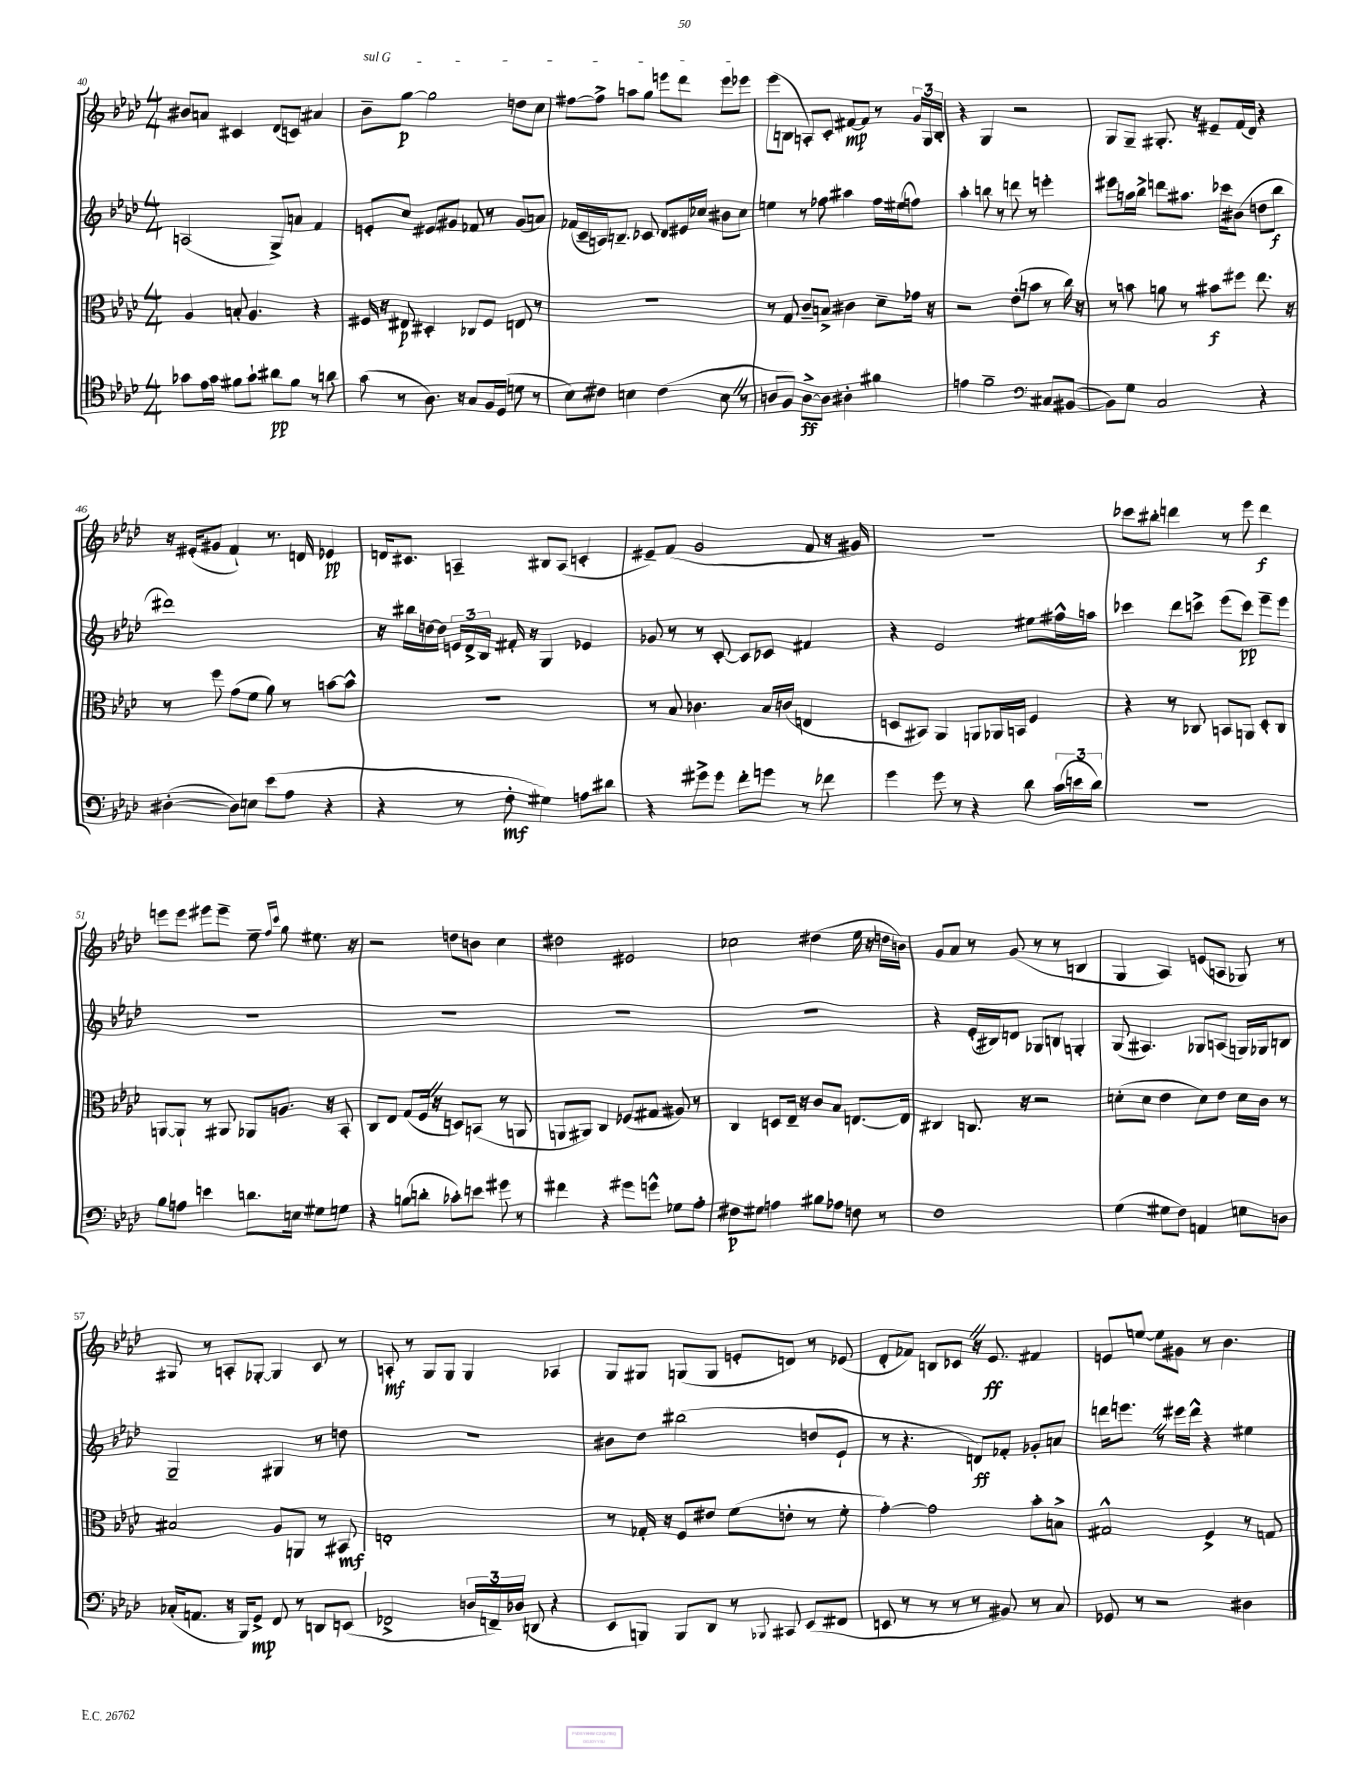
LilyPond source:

<<
\new StaffGroup <<
\new Staff = "s0" {
    \clef treble \key aes \major \numericTimeSignature \time 4/4
    \autoBeamOff bis'8[ a'8] cis'4 des'8[( c'8]) ais'4 |
    \once \override TextSpanner.bound-details.left.text = \markup { \italic "sul G" } bes'8[--\startTextSpan g''8]~\p g''2 d''8[ c''8] |
    fis''8[~ fis''8]-> a''8[ g''8] e'''8[ des'''8] e'''8[ ees'''8]\stopTextSpan |
    ees'''8[( b8] a8[-.) c'8]-. fis'8[~\mp fis'8] r8 \tuplet 3/2 { g'16[ g16 b16]-. } |
    r4 g4 r2 |
    g8[ g8]-- gis8.-. r16 eis'8[-- f'16( des'16]) r4 |
    r16 eis'16[-.( gis'8] f'4-!) r8. d'16 ees'4\pp |
    d'16[ cis'8.] a4-- bis8[ a8]( c'4-. |
    eis'8[--) f'8]( g'2 f'8 r16 gis'16) |
    R1 |
    ces'''8[ bis''8]-. d'''4 r8 ees'''8 d'''4\f |
    e'''8[ e'''8] eis'''8[ eis'''8]-- ees''8-- \grace { f''16[ c'''16] } g''8 eis''8. r16 |
    r2 d''8[ b'8] c''4 |
    dis''2 eis'2 |
    ces''2 dis''4( ees''16 r16 d''16[ b'16]) |
    g'8[ aes'8] r8 g'8( r8 r8 b4 |
    g4 aes4) e'8[( a8] ges8) r8 |
    gis8 r8 a8[-. ges8]~-. ges4 c'8 r8 |
    a8-.\mf r8 g8[ g8] g4 aes4 |
    g8[ gis8] g8[( g8] e'8[-. d'8]) r8 ees'8( |
    des'8[-. fes'8]) b8[ ces'8] \once \override BreathingSign.text = \markup { \musicglyph "scripts.caesura.straight" } \breathe r16 ees'8.\ff fis'4 |
    e'8[ e''8]~ e''8[ gis'8] r8 bes'4. \bar "|." |
}
\new Staff = "s1" {
    \clef treble \key aes \major \numericTimeSignature \time 4/4
    \autoBeamOff a2( g8[->) a'8] f'4 |
    e'8[-. c''8] eis'8[ gis'8] fes'8 r8 gis'8[( a'8]) |
    fes'16[( c'16-- a16) b8.]-- ces'8 des'8[ eis'16 ces''16] bis'8[ ces''8] |
    e''4 r8 fes''8 ais''4 fes''16[ eis''16( f''8]) |
    aes''4-. b''8 r8 d'''8 r8 e'''4-. |
    eis'''8[ a''16 bes''16]-> d'''8[ ais''8.] ces'''16[ bis'8]( d''8[ bes''8]\f |
    dis'''1) |
    r16 bis''16[ d''16~ d''16] \tuplet 3/2 { e'16[ des'16-> bes16] } fis'16-. r16 g4 ees'4 |
    ges'8 r8 r8 c'8~-. c'8[ ces'8] fis'4 |
    r4 ees'2 eis''8[ fis''16-^ a''16] |
    ces'''4 des'''8[ c'''8]-> ees'''8[( c'''8]\pp) ees'''8[-- ees'''8] |
    R1 |
    R1 |
    R1 |
    R1 |
    r4 ees'16[-.( bis16) d'8] ges8[ b8] g4-. |
    g8( ais4.) ges8[ a8]( g16[) ges16 b8] |
    g2-- gis4 r8 d''8 |
    R1 |
    bis'8[ des''8] bis''2( d''8[ ees'8]-! |
    r8 r4. d'8[\ff) fes'8]-. ges'8[-. a'8] |
    d'''16[ e'''8.] \once \override BreathingSign.text = \markup { \musicglyph "scripts.caesura.straight" } \breathe r8 eis'''16[ d'''16]-^ r4 eis''4 \bar "|." |
}
\new Staff = "s2" {
    \clef alto \key aes \major \numericTimeSignature \time 4/4
    \autoBeamOff aes4 b8-. aes4. r4 |
    fis16 r16 eis8\p dis4-. ces8[ fis8] e8 r8 |
    R1 |
    r8 g8 c'8[-- b8]-> cis'4 des'8[-- ges'16] r16 |
    r2 ees'8[-.( b'8] r8 c''16) r16 |
    r8 b'8 a'8 r8 bis'8[\f fis''8] ees''8. r16 |
    r8 f''8 g'8[( f'8] aes'8) r8 b'8[~ b'8]-^ |
    R1 |
    r8 bes8 ces'4. bes16[ c'16]( e4 |
    d8[ bis,8]) aes,4 a,8[ aes,16 b,16] f4 |
    r4 r8 ces8 b,8[ a,8] des8[-. ces8] |
    a,8[~ a,8]-! r8 ais,8 aes,8[ a8.] r16 bes,8-. |
    c8[ ees8] g8[( f16] \once \override BreathingSign.text = \markup { \musicglyph "scripts.caesura.straight" } \breathe r16 d8[) b,8]( r8 a,8 |
    a,8[ ais,8]) c4 fes8[( gis8] ais8) r8 |
    c4 d8[ ees16]-- r16 c'8[ bes8] e8.[~ e16] |
    cis4 c8. r16 r2 |
    d'8[-.( d'8] ees'4 d'8[) ees'8] d'16[ c'16] r8 |
    bis2 aes8[ a,8] r8 bis,8\mf |
    e1-. |
    r8 ges16-. r16 f8[ eis'8] f'8[( e'8]-. r8 f'8-. |
    g'4~-.) g'2 bes'8[-. b8]-> |
    gis2-^ f4-> r8 g8 \bar "|." |
}
\new Staff = "s3" {
    \clef tenor \key aes \major \numericTimeSignature \time 4/4
    \autoBeamOff ges'8[ ees'16 ges'16] fis'8[ ges'8]-! ais'8[\pp fis'8] r8 a'8 |
    g'8( r8 aes8.) r16 g8[ f16 des16]( d'8 r8 |
    bes8[) cis'8] b4 cis'4( b8 \once \override BreathingSign.text = \markup { \musicglyph "scripts.caesura.straight" } \breathe r8 |
    a8[ f8]) a8[~->\ff a8] ais4-. fis'4 |
    e'4 f'2-- \clef bass cis8[ bis,8]~( |
    bis,8[) g8] c2 r4 |
    dis4~-.( dis8[) e8] ees'8[( aes8] r4 |
    r4 r8 f8-.\mf gis4) a8[ dis'8] |
    r4 gis'8[-> gis'8] f'8[-. g'8] r8 fes'8 |
    g'4 g'8 r8 r4 des'8 \tuplet 3/2 { c'16[( e'16 des'16]) } |
    R1 |
    bes8[ a8] e'4 d'8.[ e16] gis8[ g8] |
    r4 b8[( d'8]-. ces'8[-.) e'8] gis'8 r8 |
    fis'4 r4 gis'8[ g'8]-^ ges8[ aes8]-. |
    fis8[\p gis8] a4 bis8[ aes8] f8 r8 |
    f1 |
    g4( gis8[ f8]) a,4 e8[ d8] |
    ces16[-.( a,8.] r16 bes,,16[) g,8]->\mp f,8 r8 d,8[ e,8]( |
    fes,2-> \tuplet 3/2 { d16[ f,16--) des16]( } d,8 r4 |
    ees,8[ b,,8]) b,,8[ des,8] r8 \appoggiatura { bes,,8 } cis,8 ees,8[( fis,8] |
    e,8 r8 r8 r8 r8 bis,8) r8 c8 |
    ges,8 r8 r2 dis4 \bar "|." |
}
>>
>>
\layout { \context { \Score currentBarNumber = #40 } }
